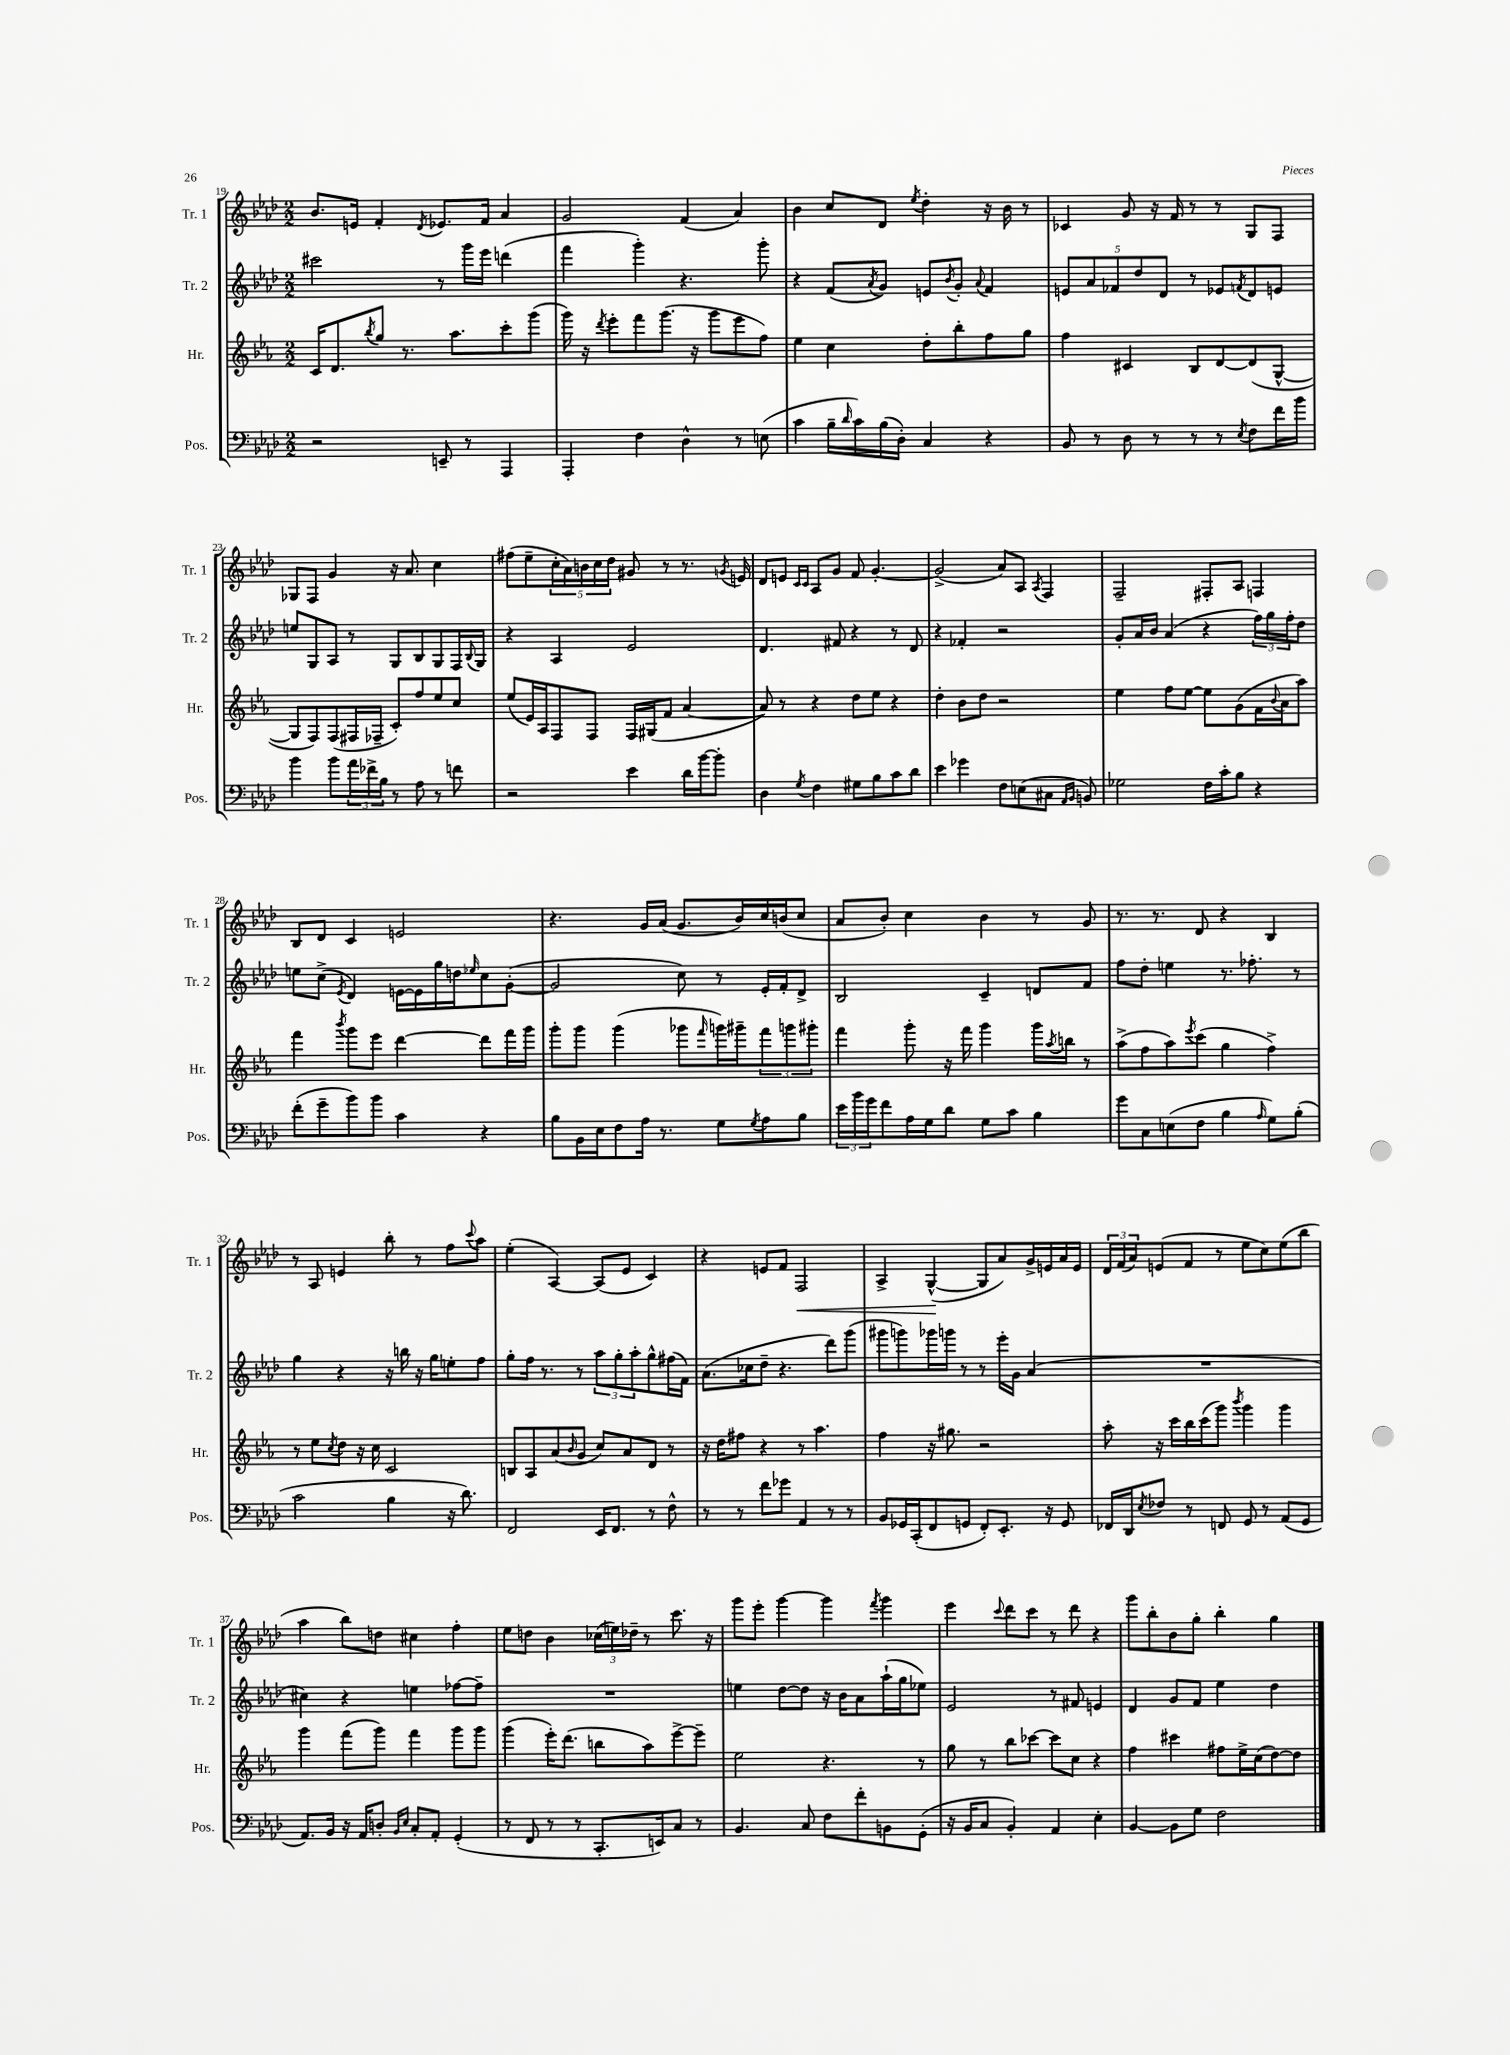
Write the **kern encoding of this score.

**kern	**kern	**kern	**kern	**dynam
*part4	*part3	*part2	*part1	*part1
*staff4	*staff3	*staff2	*staff1	*staff1
*I"Pos.	*I"Hr.	*I"Tr. 2	*I"Tr. 1	*
*I'Pos.	*I'Hr.	*I'Tr. 2	*I'Tr. 1	*
*clefF4	*clefG2	*clefG2	*clefG2	*
*k[b-e-a-d-]	*k[b-e-a-]	*k[b-e-a-d-]	*k[b-e-a-d-]	*
*M2/2	*M2/2	*M2/2	*M2/2	*
=19	=19	=19	=19	=19
2r	16c/KL	2ccc#X\	8.b-/L	.
.	8.d/	.	.	.
.	.	.	16en/Jk	.
.	8qbb-/	.	.	.
.	8gg/J	.	4f'/	.
.	8.r	.	.	.
.	.	.	8qd-/	.
8EEn~/	.	8r	8.e-X/L	.
.	8.aa-\L	.	.	.
8r	.	16ggg\LL	.	.
.	.	16eee-\JJ	16f/Jk	.
4AAA-/	8ccc'\	(4dddn\	4a-/	.
.	(8ggg\J	.	.	.
=20	=20	=20	=20	=20
4AAA-'/	16ggg\)	4fff\	2g/	.
.	16r	.	.	.
.	8qddd/	.	.	.
.	8eee-'\L	.	.	.
4F\	8fff\	4ggg'\)	.	.
.	(8.ggg\J	.	.	.
4D-^^\	.	4.r	(4f/	.
.	16r	.	.	.
.	8ggg\L	.	.	.
8r	8eee-\	.	4a-/)	.
(8En\	8ff\J)	8ggg'\	.	.
=21	=21	=21	=21	=21
4c\	4ee-\	4r	4b-\	.
16B-~\LL	4cc\	(8f/L	8cc/L	.
16qqd-/	.	.	.	.
16c\)	.	.	.	.
.	.	8qa-/	.	.
(16B-\	.	8g/J)	8d-/J	.
16D-'\JJ)	.	.	.	.
.	.	.	8qee-/	.
4C/	8dd'\L	8en/L	4dd-'\	.
.	.	8qb-/	.	.
.	8bb-'\	8g'/J	.	.
.	.	8qqa-/	.	.
4r	8ff\	4f/	16r	.
.	.	.	16b-\	.
.	8gg\J	.	8r	.
=22	=22	=22	=22	=22
8BB-/	4ff\	10en/L	4c-X/	.
.	.	10a-/	.	.
8r	.	.	.	.
.	.	10f-X/	.	.
8D-\	4c#X/	.	8g/	.
.	.	10dd-/	.	.
8r	.	.	16r	.
.	.	10d-/J	.	.
.	.	.	16f/	.
8r	8B-/L	8r	8r	.
8r	[8d/	8e-X/L	8r	.
8qE-/	.	8qfn/	.	.
8F\L	(8d/]	8d-/	8G/L	.
16f\L	[8G^^/J	8en/J	8F/J	.
16b-\JJ	.	.	.	.
!!LO:LB:g=z
=23	=23	=23	=23	=23
4b-\	8G/L]	8een/L	8G-X/L	.
.	8F/)	8G/	8F/J	.
8b-\L	(8F/	8A-/J	4g/	.
24a-\L	16F#X/L	8r	.	.
24f-X^\	.	.	.	.
.	16F-X~/JJ	.	.	.
24B-\JJ	.	.	.	.
8r	8c'/L)	8G/L	16r	.
.	.	.	8.a-/	.
8A-\	8ff/	8B-/	.	.
8r	8ee-/	8G/	4cc\	.
8fn\	8cc/J	16F/L	.	.
.	.	8qqB-/	.	.
.	.	16G/JJ	.	.
=24	=24	=24	=24	=24
2r	(8ee-/L	4r	(8ff#X\L	.
.	16e-/L)	.	8ee-~\	.
.	16A-/J	.	.	.
.	8F/	4A-/	20cc'\L	.
.	.	.	20a-\)	.
.	.	.	20bn\	.
.	8F/J	.	.	.
.	.	.	20cc\	.
.	.	.	20dd-\JJ	.
4e-\	16F/LL	2e-/	8g#X/	.
.	(16G#X/J	.	.	.
.	8f/J	.	8r	.
16d-\LL	[4a-/	.	8.r	.
[16b-\J	.	.	.	.
8b-'\J]	.	.	.	.
.	.	.	8qgn/	.
.	.	.	16en/	.
=25	=25	=25	=25	=25
4D-\	8a-/])	4.d-/	8d-/L	.
.	8r	.	8en/J	.
.	.	.	16qqc/LL	.
8qG/	.	.	16qqc/JJ	.
4F\	4r	.	8A-/L	.
.	.	8f#X/	8g/J	.
8G#X\L	8dd\L	4r	8f/	.
8B-\	8ee-\J	.	[4.g'/	.
8c\	4r	8r	.	.
8d-\J	.	8d-/	.	.
=26	=26	=26	=26	=26
4e-\	4dd'\	4r	(2g^/]	.
4g-X\	8b-\L	4f-X'/	.	.
.	8dd\J	.	.	.
8F\L	2r	2r	8a-/L)	.
(8En\	.	.	8A-/J	.
.	.	.	8qA-/	.
8C#X\J	.	.	4F/	.
16qqAA-/LL	.	.	.	.
16qqBB-/JJ	.	.	.	.
8BBn/)	.	.	.	.
=27	=27	=27	=27	=27
2G-X\	4ee-\	8g'/L	2F~/	.
.	.	16a-/L	.	.
.	.	16b-/JJ	.	.
.	8ff\L	(4a-/	.	.
.	[8ee-\J	.	.	.
16F\LL	8ee-\L]	4r	8F#X'/L	.
16c'\J	.	.	.	.
8B-\J	(8g\	.	8A-/J	.
4r	16f\L	24ff\LL)	4Fn/	.
.	.	24gg\	.	.
.	8qqb-/	.	.	.
.	16a-\J	.	.	.
.	.	24ff'\J	.	.
.	8aa-\J)	8dd-\J	.	.
!!LO:LB:g=z
=28	=28	=28	=28	=28
(8f'\L	4fff\	8een\L	8B-/L	.
8g~\	.	(8cc^\J	8d-/J	.
.	8qbbb-/	8qe-/	.	.
8b-\)	8ggg\L	4d-/)	4c/	.
8b-\J	8eee-\J	.	.	.
4c\	[4ddd\	[16en\LL	2en/	.
.	.	16e\]	.	.
.	.	16gg\	.	.
.	.	16ddn\J	.	.
.	.	16qqee-X/	.	.
4r	8ddd\L]	8cc\	.	.
.	16fff\L	([8g'\J	.	.
.	16ggg\JJ	.	.	.
=29	=29	=29	=29	=29
8B-\L	8ggg'\L	2g/]	4.r	.
16BB-\L	8ggg\J	.	.	.
16E-\J	.	.	.	.
8F\	(4ggg\	.	.	.
16A-\Jk	.	.	16g/LL	.
8.r	.	.	(16a-/JJ	.
.	8ggg-X\L	8cc\)	8.g/L	.
.	16qqfff/	.	.	.
8G\L	16gggn\L)	8r	.	.
.	16ggg#X~\J	.	16b-/L)	.
8qG/	.	.	.	.
8A-\	12fff\	16e-'/LL	16cc/	.
.	.	16f'/J	(16bn/J	.
.	12gggn\	.	.	.
8B-\J	.	8d-^/J	8cc/J	.
.	12ggg#X'\J	.	.	.
=30	=30	=30	=30	=30
24e-\LL	4fff\	2B-/	8a-/L	.
24b-\	.	.	.	.
24g\J	.	.	.	.
8f\	.	.	8b-'/J)	.
16A-\L	8ggg'\	.	4cc\	.
16G\J	.	.	.	.
8d-\J	16r	.	.	.
.	16fff\	.	.	.
8G\L	4ggg\	4c~/	4b-\	.
8c\J	.	.	.	.
4B-\	16ggg\LL	8dn/L	8r	.
.	8qaa-/	.	.	.
.	16bbn\JJ	.	.	.
.	8r	8f/J	8g/	.
=31	=31	=31	=31	=31
8g\L	(8aa-^\L	8ff\L	8.r	.
8C\	8ff\	8dd-'\J	.	.
.	.	.	8.r	.
(8En\	8aa-\)	4een\	.	.
.	8qeee-/	.	.	.
8F\J	(8ccc\J	.	8d-/	.
4B-\	4gg\	8.r	4r	.
.	.	8.ff-X'\	.	.
16qqA-/	.	.	.	.
8G\L)	4ff^\)	.	4B-/	.
(8B-'\J	.	8r	.	.
!!LO:LB:g=z
=32	=32	=32	=32	=32
2c\	8r	4gg\	8r	.
.	8ee-\L	.	8A-/	.
.	8qcc/	.	.	.
.	8dd\J	4r	4en/	.
.	16r	.	.	.
.	16cc\	.	.	.
4B-\	2c/	16r	8bb-'\	.
.	.	16bbn\	.	.
.	.	16r	8r	.
.	.	16gg\KL	.	.
16r	.	8een'\	8ff\L	.
8.d-\)	.	.	.	.
.	.	.	8qqccc/	.
.	.	8ff\J	8aa-\J	.
=33	=33	=33	=33	=33
2FF/	8Bn/L	8gg'\L	(4ee-'\	.
.	8A-/	16ff\Jk	.	.
.	.	8.r	.	.
.	(8a-/	.	[4A-/)	.
.	16qqb-/	.	.	.
.	8g/J	8r	.	.
16EE-/KL	8cc/L)	12aa-\L	(8A-/L]	.
8.FF/J	.	.	.	.
.	.	12gg'\	.	.
.	8a-/	.	8e-/J	.
.	.	12aa-'\	.	.
8r	8d/J	8gg^^\	4c/)	.
8F^^\	8r	(16ff#X\L	.	.
.	.	16f\JJ)	.	.
=34	=34	=34	=34	=34
8r	16r	(8.a-\L	4r	.
.	16dd\KL	.	.	.
8r	8ff#X\J	.	.	.
.	.	16cc-X\k	.	.
8f\L	4r	8dd-~\J	8en/L	.
8g-X\J	.	4.r	8f/J	.
!	!	!	!	!LO:HP:b
4AA-/	8r	.	2F/	<
.	4.aa-\	.	.	.
8r	.	8ddd-\L)	.	.
8r	.	(8ggg\J	.	.
=35	=35	=35	=35	=35
8BB-/L	4ff\	8ggg#X\L	4A-^/	.
16GG-X/L	.	8gggn\)	.	.
(16CC'/J	.	.	.	.
8FF/	16r	16ggg-X\L	([4G^^/	.
.	8.gg#X\	16gggn\JJ	.	.
8GGn/J	.	8r	.	.
8FF'/L)	2r	8r	8G/L]	[
8.EE-'/J	.	16eee-'\LL	8a-/)	.
.	.	16g\JJ	.	.
.	.	(4a-/	16g^/L	.
16r	.	.	16en/	.
8GG/	.	.	16a-/	.
.	.	.	16e/JJ	.
=36	=36	=36	=36	=36
16FF-X/LL	8aa-'\	1r	24d-/LL	.
.	.	.	(24f/	.
16DD-/J	.	.	.	.
.	.	.	24a-/J)	.
8qE-/	.	.	.	.
8F-X/J	16r	.	(8en/	.
.	16ccc\LL	.	.	.
8r	16bb-\	.	8f/J	.
.	(16ccc\J	.	.	.
8FFn/	8ggg\J)	.	8r	.
.	8qbbb-/	.	.	.
8GG/	4ggg\	.	8ee-\L	.
8r	.	.	8cc\)	.
(8AA-/L	4ggg\	.	(8ee-\	.
8GG/J	.	.	8bb-\J	.
!!LO:LB:g=z
=37	=37	=37	=37	=37
8.AA-/L)	4ggg\	4cc#X\)	4aa-\	.
16BB-/Jk	.	.	.	.
16r	(8fff\L	4r	8bb-\L)	.
16AA-/KL	.	.	.	.
8Dn'/J	8ggg\J)	.	8ddn\J	.
16qqBB-/LL	.	.	.	.
16qqE-/JJ	.	.	.	.
8C'/L	4fff\	4een\	4cc#X\	.
8AA-'/J	.	.	.	.
(4GG'/	8ggg\L	[8ff-X\L	4ff'\	.
.	8ggg\J	8ff-~\J]	.	.
=38	=38	=38	=38	=38
8r	(4ggg\	1r	8ee-\L	.
8FF/	.	.	8ddn\J	.
8r	16eee-'\KL)	.	4b-\	.
.	(8.ddd\J	.	.	.
8r	.	.	.	.
8.CC'/L	8bbn\L	.	(24cc-X\LL	.
.	.	.	24een\)	.
.	.	.	24dd-X~\JJ	.
.	8aa-\)	.	8r	.
16EEn/k)	.	.	.	.
8C/J	[8eee-^\	.	8.ccc\	.
8r	8eee-~\J]	.	.	.
.	.	.	16r	.
=39	=39	=39	=39	=39
4.BB-/	2ee-\	4een\	8ggg\L	.
.	.	.	8eee-'\J	.
.	.	[8dd-\L	[4ggg\	.
8C/	.	8dd-\J]	.	.
8F\L	4.r	16r	4ggg\]	.
.	.	16b-\KL	.	.
8f'\	.	8a-\	.	.
.	.	.	8qfff/	.
8BBn\	.	(16aa-`\L	4ggg\	.
.	.	16gg\J	.	.
(8GG'\J	8r	8ee-X\J)	.	.
=40	=40	=40	=40	=40
16r	8gg\	2e-/	4eee-\	.
16BB-/KL	.	.	.	.
8C/J	8r	.	.	.
.	.	.	8qqccc/	.
4BB-'/)	8bb-\L	.	8ddd-\L	.
.	[8ccc-X\J	.	8ccc\J	.
4AA-/	8ccc-\L]	8r	8r	.
.	8cc\J	8f#X/	8ddd-\	.
4E-'\	4r	4en/	4r	.
=41	=41	=41	=41	=41
[4BB-/	4ff\	4d-/	8ggg\L	.
.	.	.	8bb-'\	.
8BB-\L]	4ccc#X\	8g/L	8b-\	.
8G\J	.	8f/J	8gg'\J	.
2F\	8ff#X\L	4ee-\	4bb-'\	.
.	16ee-^\L	.	.	.
.	(16cc\J	.	.	.
.	[8dd\)	4dd-\	4gg\	.
.	8dd\J]	.	.	.
==	==	==	==	==
*-	*-	*-	*-	*-
